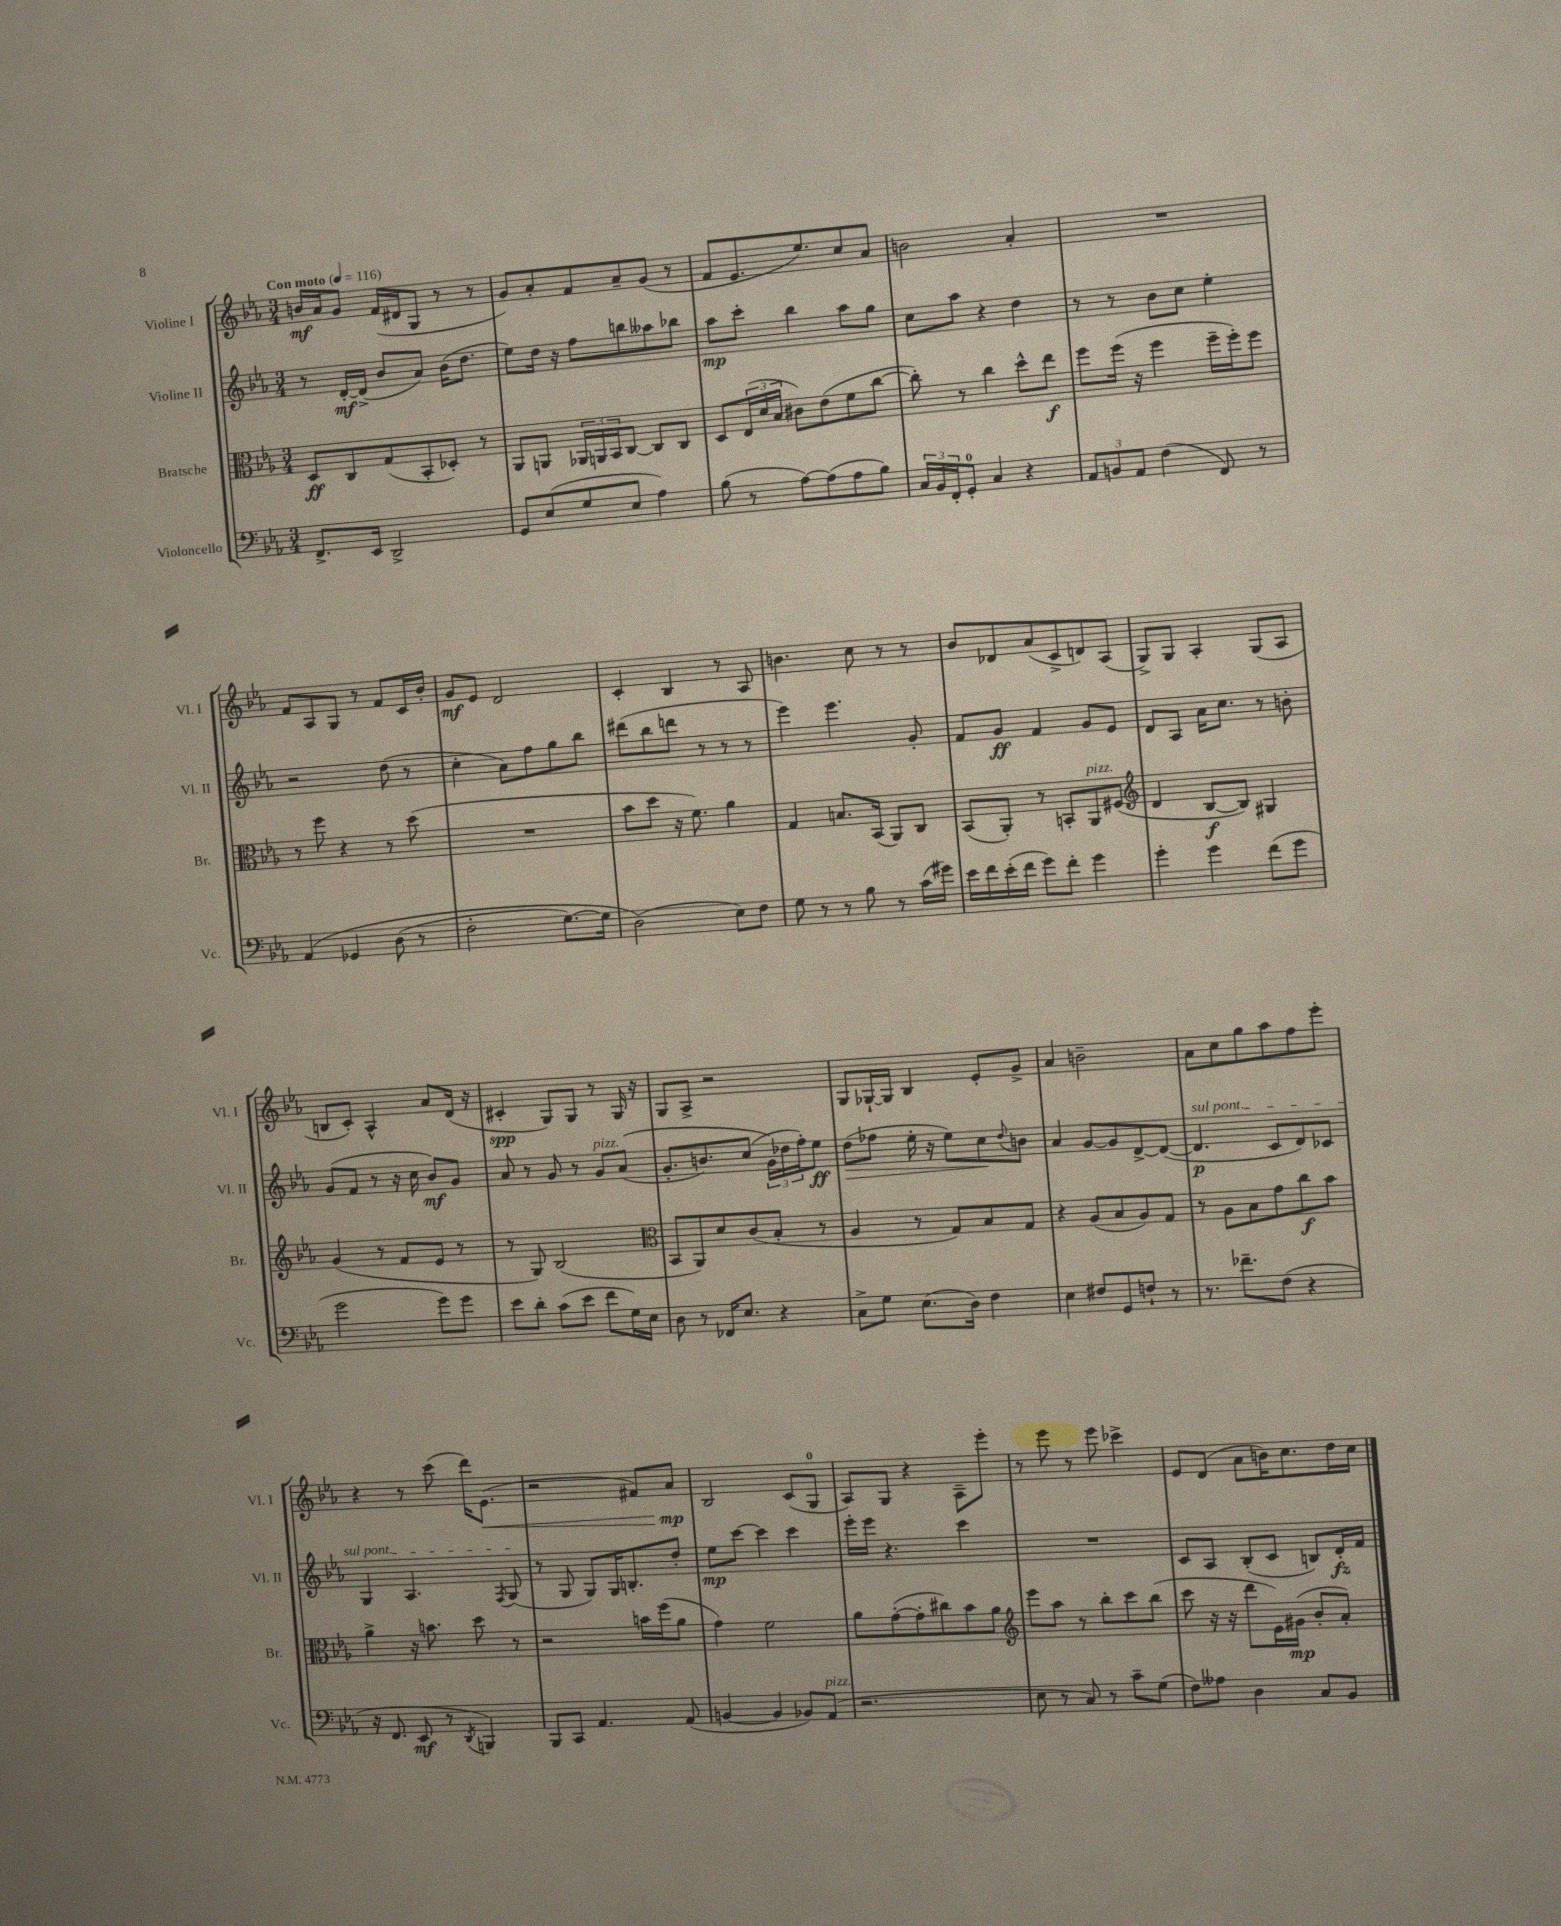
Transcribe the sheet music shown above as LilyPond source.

<<
\new StaffGroup <<
\new Staff = "s0" \with { instrumentName = "Violine I" shortInstrumentName = "Vl. I" } {
    \clef treble \key ees \major \numericTimeSignature \time 3/4 \tempo "Con moto" 4 = 116
    b'16\mf aes'16 g'8 f'16( dis'16 g8 r8 r8 |
    g'8) aes'8-. f'8 aes'8-- g'8( r8 |
    f'8 ees'8. ees''8.) c''8 aes'8 |
    b'2 aes'4-. |
    R2. |
    f'8 aes8 g8 r8 f'8 c'16 bes'16-. |
    g'8\mf ees'8 d'2 |
    c'4-. bes4 r8 aes8 |
    b'4. c''8 r8 r8 |
    bes'8 des'8 aes'8( c'8-> d'8) aes8( |
    g8->) g8 aes4-. g8( aes8 |
    b8 c'8-.) aes4-^ aes'8 d'16( r16 |
    cis'4-.\spp g8) g8 r8 g16 r16 |
    g8 aes8-> r2 |
    g8 ges16~-! ges16 bes4 ees'8-. g'8-> |
    aes'4 b'2-- |
    aes'8 c''8 g''8 aes''8 f''8 ees'''8-. |
    r4 r8 c'''8( d'''16) ees'8.\<( |
    r2 fis'8) aes'8\mp\! |
    bes2 c'8( g8-0 |
    aes8) g8 r4 aes8-- ees'''8-. |
    r8 ees'''8 r8 ees'''8 ces'''4-> |
    ees'8 d'8( aes'8 b'16) c''8. d''16 c''16 \bar "|." |
}
\new Staff = "s1" \with { instrumentName = "Violine II" shortInstrumentName = "Vl. II" } {
    \clef treble \key ees \major \numericTimeSignature \time 3/4
    r8 d'16~-.\mf d'16->( bes'8 aes'8) bes'16( d''8. |
    ees''8) d''16 r16 f''8 b''8 aeses''8 bes''8 |
    aes''8\mp c'''8-. bes''4 aes''8 g''8 |
    c''8 aes''8 r4 d''4 |
    r8 r8 bes'8 c''8 ees''4-. |
    r2 d''8( r8 |
    c''4-. aes'8) f''8 g''8 bes''8 |
    dis'''8( bes''8 d'''8 r8 r8 r8 |
    ees'''4) ees'''4. g'8-. |
    f'8 g'8\ff f'4 g'8 ees'8 |
    d'8 aes8 aes'16 c''8. r8 b'8-. |
    g'8( f'8 r8 r16 c''16 bes'8\mf) g'8 |
    aes'8 r8 g'8 r8 g'8^\markup { \italic "pizz." } aes'8(\( |
    g'8.-. b'8.) c''8( \tuplet 3/2 { g'16\) des''16 f''16-.) } ees''8\ff |
    d''8\>( fes''8 ees''16-. r16 ees''8) c''8\! \appoggiatura { d''8 } b'8 |
    aes'4 g'8~ g'8 d'8~-> d'8~( |
    \once \override TextSpanner.bound-details.left.text = \markup { \italic "sul pont." } d'4.\p\startTextSpan c'8 d'8) ces'8 |
    g4 aes4. \acciaccatura { f8 } g8\stopTextSpan( |
    r8 g8 g8) g16 b8.-. d''8-. |
    ees''8\mp c'''8~ c'''4 c'''4 |
    ees'''16-. ees'''16 r4. c'''4 |
    R2. |
    c'8 aes8 bes8-.( c'8 b8) d'16-.\fz f'16 \bar "|." |
}
\new Staff = "s2" \with { instrumentName = "Bratsche" shortInstrumentName = "Br." } {
    \clef alto \key ees \major \numericTimeSignature \time 3/4
    d8\ff c8 g8( bes,8-. des8-.) r8 |
    aes,8 a,8 \tuplet 3/2 { aes,16 a,16 bes,16 } c8~ c8 c8 |
    d8 \tuplet 3/2 { ees16( d'16 bes16 } cis'8) ees'8( f'8 c''8~ |
    c''8-.) r8 c''4 d''8-^ ees''8\f |
    f''8 f''16( r16 f''4 f''16-- f''16-.) f''8 |
    r8 f''8 r4 r8 d''8( |
    R2. |
    bes'8 d''8 r16 f'8.) aes'4 |
    g4 b8. bes,16( aes,8) c8 |
    bes,8( aes,8-.) r8 b,8-. aes,8^\markup { \italic "pizz." } fis8( |
    \clef treble d'4 bes8~\f bes8) gis4 |
    g'4( r8 f'8 ees'8 r8 |
    r8 g8) bes2( |
    \clef alto bes,8 aes,8) d'8 c'8( bes8-. r8 |
    aes4 r8 g8) bes8 g8 |
    r4 aes8( bes8 aes8) g8 |
    r8 aes8 bes8 g'8 c''8\f bes'8 |
    aes'4-> r16 b'8. d''8 r8 |
    r2 b'16 f''16( aes'8 |
    g'4) f'2 |
    aes'8 g'8~-.( g'8-. cis''8) bes'8 aes'8 |
    \clef treble ees'''8 aes''8 r8 bes''8-. c'''8 bes''8( |
    c'''8 r16 r16 d'''8 ees'16) gis'16\mp( bes'8-. aes'8-.) \bar "|." |
}
\new Staff = "s3" \with { instrumentName = "Violoncello" shortInstrumentName = "Vc." } {
    \clef bass \key ees \major \numericTimeSignature \time 3/4
    f,8.-> ees,16 d,2-> |
    g,8 ees8( g8 ees8 aes4) |
    bes8( r8 aes8~) aes8( aes8 bes8) |
    \tuplet 3/2 { c16 bes,16 f,16-. } g,8-0-. c4 r4 |
    \tuplet 3/2 { aes,8 b,8 aes,8 } f4( f,8) r8 |
    aes,4\( ges,4 d8( r8 |
    f2-. g8.~) g16 |
    d2(\) ees8) f8 |
    g8 r8 r8 bes8 r8 c'16( gis'16) |
    ees'16 f'16 ees'16-.( f'16 g'8) f'8-. g'4 |
    g'4-. g'4 f'8( g'8 |
    g'2 g'8) g'8 |
    ees'8 d'8-. c'8( ees'8 f'8 g16) ees16 |
    d8 r8 fes,16 ees8. r4 |
    c8-> g8 ees8.( d16) f4 |
    ees4 fis8 g,8 f8-! r8 |
    r8. fes'8.-- f8( r4 |
    r16 f,8. ees,8\mf r8 \acciaccatura { d,8 } b,,4) |
    bes,,8 c,8 aes,4. aes,8( |
    b,4~ b,4 bes,8) aes,8^\markup { \italic "pizz." }( |
    r2. |
    ees8 r8 c8) r8 c'8-- g8( |
    f8) aeses8 d4 c8 bes,8 \bar "|." |
}
>>
>>
\layout { \context { \Score \remove "Bar_number_engraver" } }
